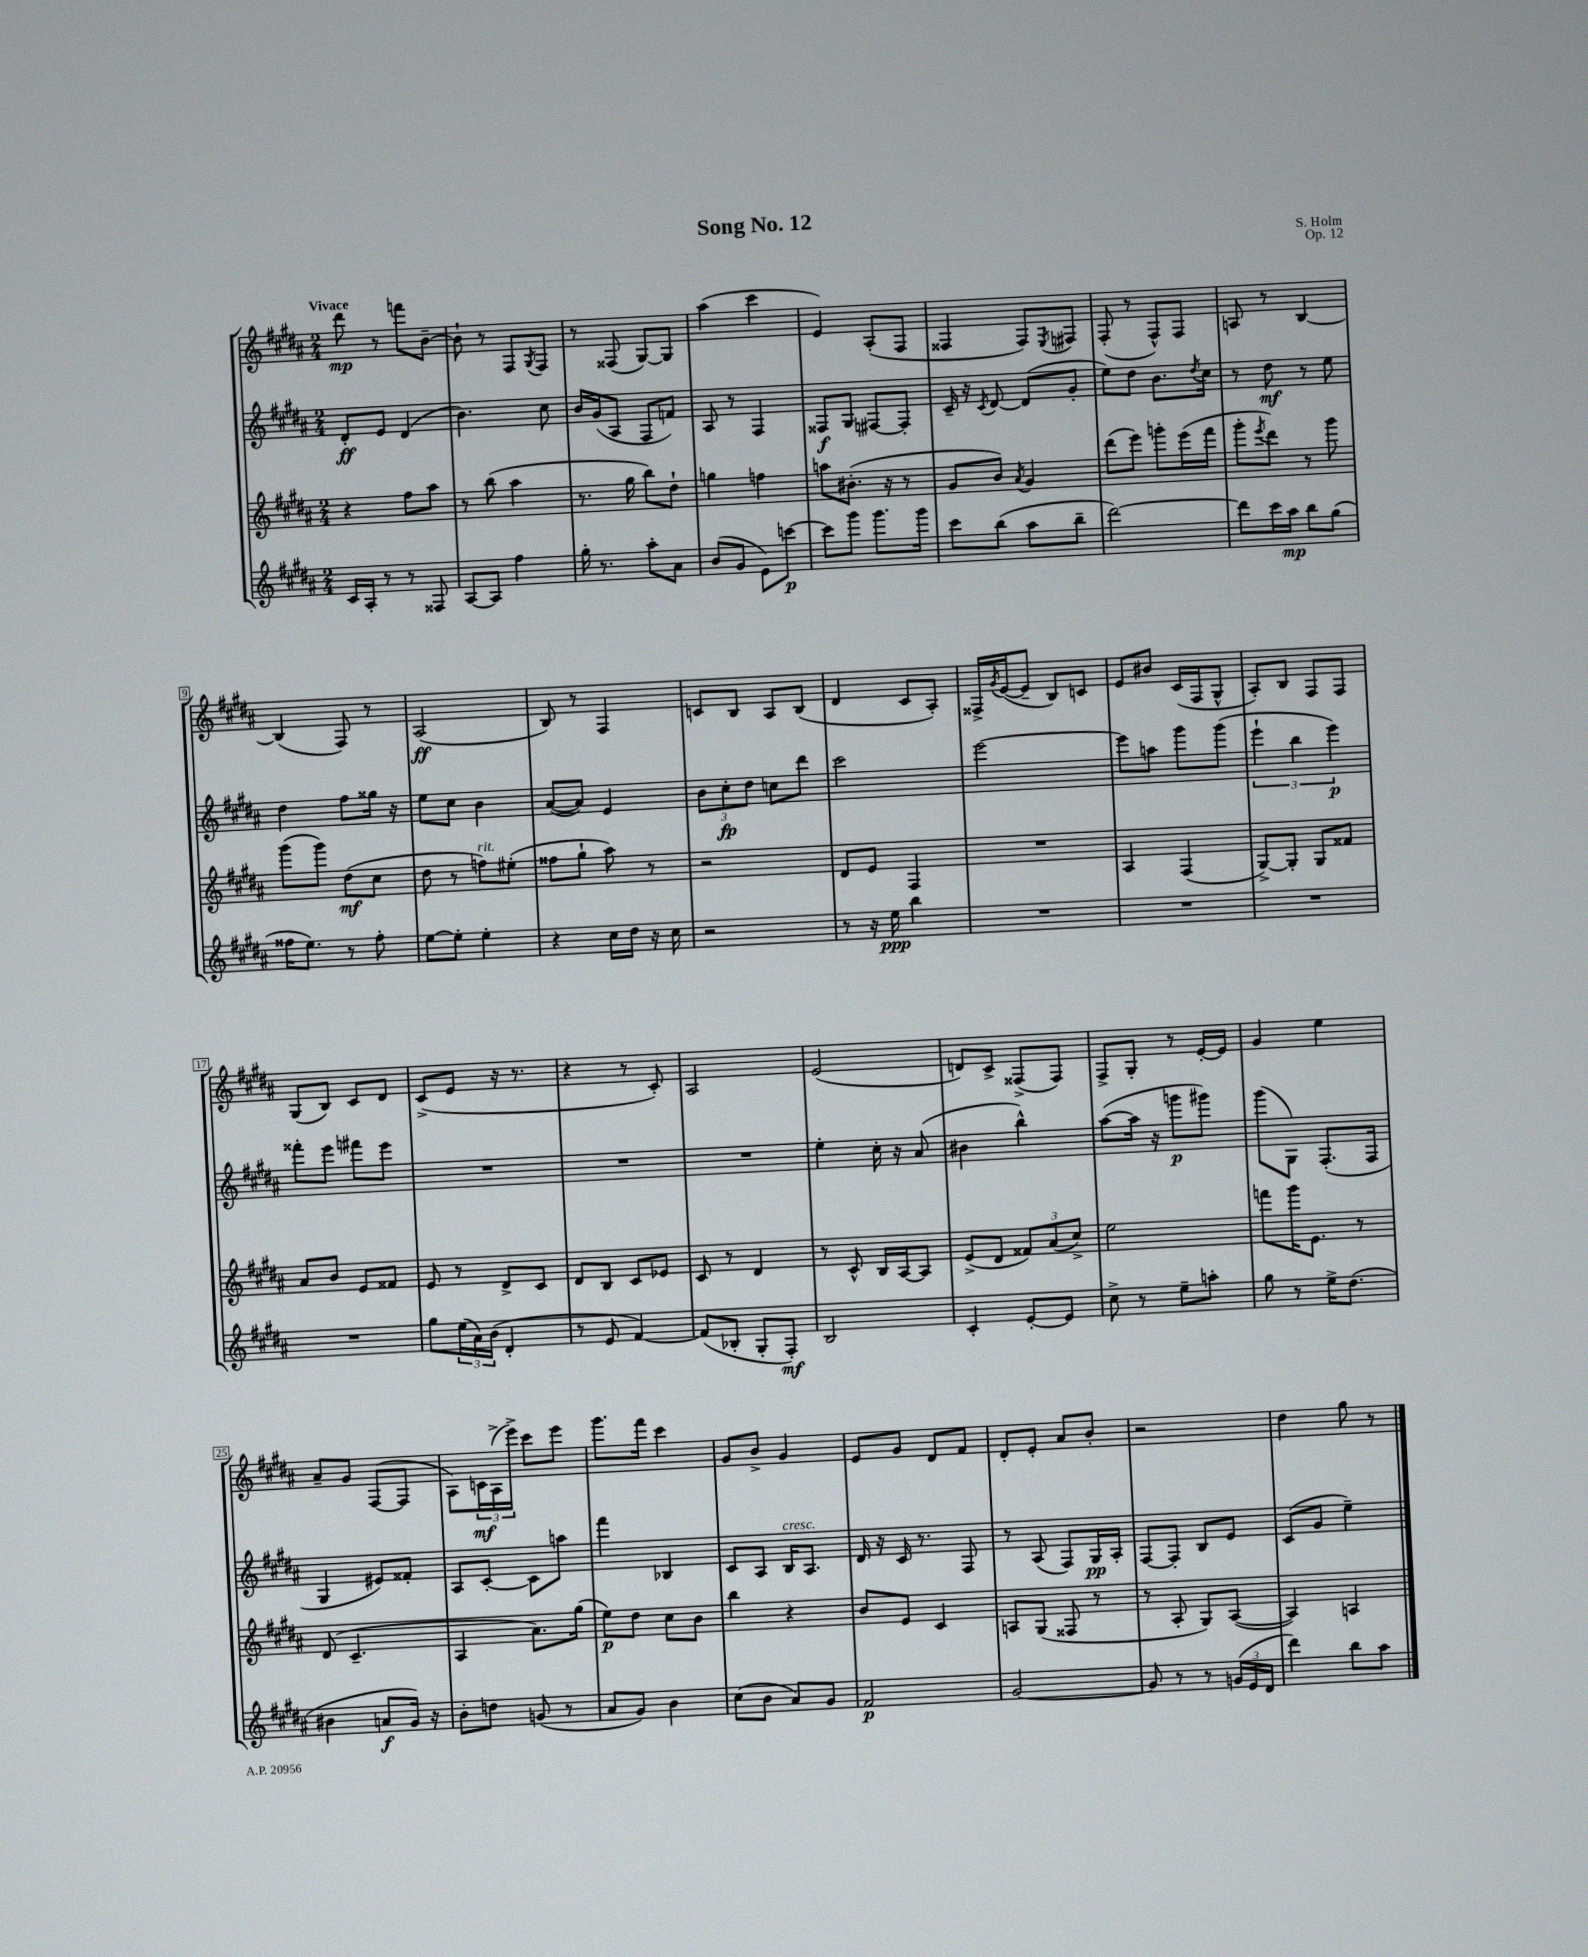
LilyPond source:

\header { title = "Song No. 12" composer = "S. Holm" opus = "Op. 12" }
<<
\new StaffGroup <<
\new Staff = "s0" {
    \clef treble \key b \major \numericTimeSignature \time 2/4 \tempo "Vivace"
    dis'''8\mp r8 f'''8 b'8~-- |
    b'8-! r8 fis8 \acciaccatura { gis8 } fis8 |
    r8 fisis8( gis8~) gis8 |
    ais''4( cis'''4 |
    e'4) ais8-.( fis8 |
    fisis4 fisis8) \acciaccatura { e8 } fis8 |
    fis8-.( r8 fis8-^) fis8 |
    a8 r8 b4~ |
    b4( fis8) r8 |
    ais2\ff( |
    b8) r8 fis4 |
    c'8 b8 ais8 b8( |
    dis'4 cis'8 ais8-.) |
    fisis16-> \acciaccatura { gis'8 } e'16~( e'8-- b8) c'8 |
    e'8 bis'8 cis'16( fis16 gis8-^ |
    ais8-.) b8 fis8 fis8 |
    gis8( b8) cis'8 dis'8 |
    cis'8->( e'8 r16 r8. |
    r4 r8 cis'8-.) |
    ais2 |
    e'2( |
    d'8) cis'8-> fisis8->( fisis8) |
    fis8-> gis8-. r8 e'16~-. e'16 |
    gis'4 e''4 |
    ais'8-- gis'8 fis8~( fis8 |
    ais8) \tuplet 3/2 { c'16\mf ais16->( e'''16->) } cis'''8 e'''8 |
    gis'''8. fis'''16 cis'''4 |
    gis'8 b'8-> gis'4 |
    e'8 gis'8 dis'8 fis'8 |
    dis'8-. e'8-. ais'8 b'8-. |
    r2 |
    dis''4 gis''8 r8 \bar "|." |
}
\new Staff = "s1" {
    \clef treble \key b \major \numericTimeSignature \time 2/4
    dis'8-.\ff e'8 dis'4( |
    b'4.) cis''8 |
    b'16 gis'16( ais8 fis8 f'8) |
    ais8 r8 fis4 |
    fisis8\f gis8 fis8~ fis8-. |
    cis'16-- r16 \acciaccatura { cis'8 } dis'8~ dis'8( gis'8-. |
    e''8) dis''8 b'8. \acciaccatura { dis''8 } cis''16 |
    r8 dis''8\mf r8 e''8 |
    dis''4 fis''8 gisis''16 r16 |
    e''8 cis''8 b'4 |
    ais'8~( ais'8) e'4 |
    \tuplet 3/2 { b'8 cis''8-.\fp dis''8 } c''8 dis'''8 |
    cis'''2 |
    e'''2~ |
    e'''8 a''8 gis'''8 gis'''8( |
    \tuplet 3/2 { e'''4-! b''4 e'''4\p) } |
    fisis'''8-. e'''8 fis'''8 e'''8 |
    R2 |
    R2 |
    R2 |
    e''4-. cis''16-. r16 ais'8( |
    bis'4 b''4-^) |
    ais''8~( ais''16 r16 g'''8\p gis'''8) |
    gis'''8( gis8) fis8.-.( fis16 |
    gis4 eis'8) fisis'8-. |
    ais8 cis'8~-. cis'8 a''8 |
    fis'''4 bes4 |
    cis'8 ais8 b16^\markup { \italic "cresc." } ais8. |
    dis'16 r16 cis'16 r8. fis8 |
    r8 ais8( fis8) gis16\pp ais16-. |
    fis8~ fis8-. b8 e'8 |
    cis'8( gis'8 e''4--) \bar "|." |
}
\new Staff = "s2" {
    \clef treble \key b \major \numericTimeSignature \time 2/4
    r4 fis''8 ais''8 |
    r8 b''8( ais''4 |
    r8. gis''16 b''8) dis''8-! |
    g''4 f''4 |
    a''8 bis'8.-.( r16 r8 |
    gis'8 b'8) \acciaccatura { ais'8 } gis'4 |
    dis'''8( e'''8) g'''8-. e'''16( fis'''16 |
    gis'''8-. \acciaccatura { e'''8 } dis'''8) r8 gis'''8 |
    gis'''8( gis'''8) dis''8\mf( cis''8 |
    dis''8 r8 f''8^\markup { \italic "rit." }) eis''8-.( |
    fisis''8 gis''8-! ais''8) r8 |
    r2 |
    dis'8 e'8 fis4 |
    R2 |
    ais4 fis4( |
    gis8~->) gis8-. gis8 fisis'8 |
    ais'8 b'8 e'8 fisis'8 |
    e'8 r8 dis'8-> cis'8 |
    dis'8 b8 cis'8 ees'8 |
    cis'8 r8 dis'4 |
    r8 cis'8-^ b16 ais16~ ais8 |
    e'8->( dis'8 \tuplet 3/2 { fisis'8) ais'8( cis''8->) } |
    e''2 |
    f'''8 gis'''16 e'8. r8 |
    dis'8( cis'4.-- |
    ais4 ais'8.) gis''16( |
    e''8\p) dis''8 cis''8 b'8 |
    b''4 r4 |
    b'8 e'8 cis'4 |
    a8 gis8( fisis8 r8 |
    r8 ais8-. gis8) ais8~( |
    ais4) a4 \bar "|." |
}
\new Staff = "s3" {
    \clef treble \key b \major \numericTimeSignature \time 2/4
    cis'16 ais16-. r8 r8 fisis8 |
    ais8~ ais8 fis''4 |
    gis''16-. r8. ais''8-. ais'8 |
    b'8( gis'8 e'8) c'''8~\p |
    c'''8 gis'''8 gis'''8. gis'''16 |
    cis'''8 b''8( ais''8 b''8-- |
    dis'''2~) |
    dis'''8 cis'''16 ais''16\mp b''8 gis''8( |
    fisis''16 e''8.) r8 fisis''8-. |
    e''8~ e''8-. e''4-. |
    r4 cis''16 dis''16 r16 cis''16 |
    r2 |
    r8 r16 e''16\ppp b''4 |
    R2 |
    R2 |
    R2 |
    R2 |
    gis''8 \tuplet 3/2 { e''16( ais'16) b'16( } dis'4-. |
    r8 e'8 fis'4~) |
    fis'8( bes8-. gis8-. fis8-.\mf) |
    b2 |
    cis'4-. e'8~-. e'8 |
    cis''8-> r8 e''8-- a''8-. |
    gis''8 r8 e''16-> dis''8.( |
    bis'4 a'8\f gis'16) r16 |
    b'8-. d''8 g'8( r8 |
    ais'8 gis'8) b'4 |
    cis''8( b'8 ais'8) gis'8 |
    fis'2\p |
    gis'2~ |
    gis'8 r8 r8 \tuplet 3/2 { g'16( e'16 dis'16 } |
    dis'''4) b''8 ais''8 \bar "|." |
}
>>
>>
\layout { \context { \Score \override BarNumber.stencil = #(make-stencil-boxer 0.1 0.3 ly:text-interface::print) } }
